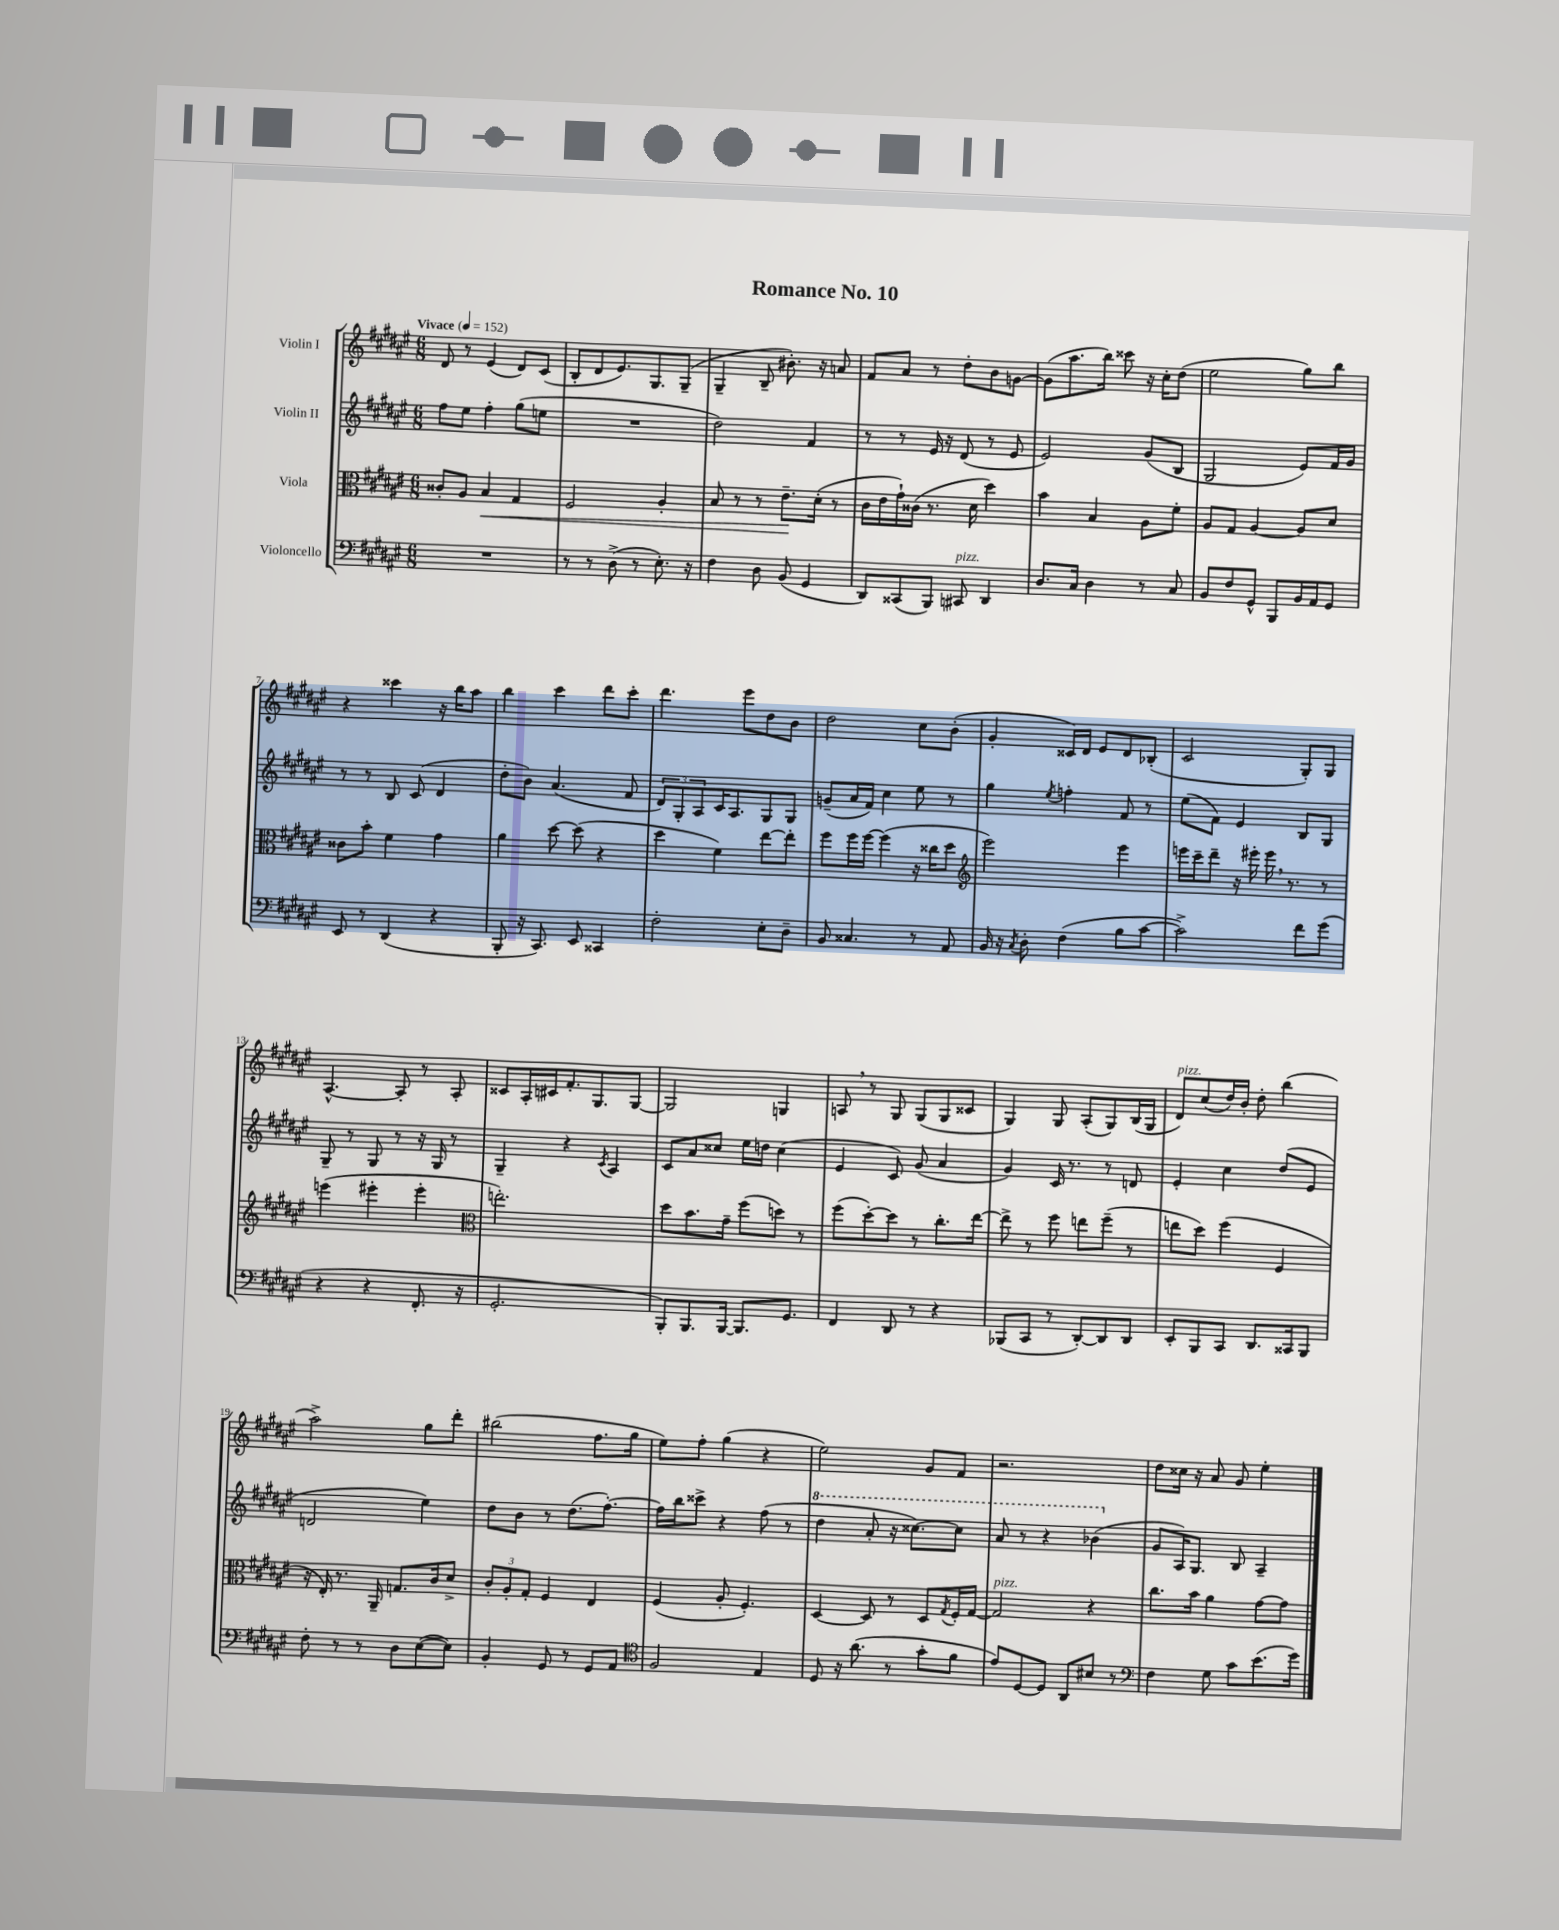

**kern	**kern	**dynam	**kern	**kern
*part4	*part3	*part3	*part2	*part1
*staff4	*staff3	*staff3	*staff2	*staff1
*I"Violoncello	*I"Viola	*	*I"Violin II	*I"Violin I
*clefF4	*clefC3	*	*clefG2	*clefG2
*k[f#c#g#d#a#e#]	*k[f#c#g#d#a#e#]	*	*k[f#c#g#d#a#e#]	*k[f#c#g#d#a#e#]
*M6/8	*M6/8	*	*M6/8	*M6/8
*MM152	*MM152	*	*MM152	*MM152
=1	=1	=1	=1	=1
!	!	!	!	!LO:TX:a:B:t=Vivace
2.r	8c##X'/L	.	8ff#\L	8d#/
.	8A#/J	.	8ee#\J	8r
!	!	!LO:HP:b	!	!
.	4B/	<	4ff#'\	(4e#/
.	4G#/	.	(8gg#\L	8d#/L)
.	.	.	8een\J	(8c#/J
=2	=2	=2	=2	=2
8r	2F#/	.	2.r	8B'/L
8r	.	.	.	8d#/
(8D#^\	.	.	.	8.e#/)
8r	.	.	.	.
.	.	.	.	8.G#/
8.E#'\)	4A#'/	.	.	.
.	.	.	.	(8G#~/J
16r	.	.	.	.
=3	=3	=3	=3	=3
4F#\	8B/	.	2dd#\)	4G#~/
.	8r	.	.	.
8D#\	8r	.	.	8B~/
(8BB/	8.e#~\L	.	.	8.b#X'\)
4GG#/	.	.	4f#/	.
.	(16d#'\Jk	[	.	16r
.	8r	.	.	8an/
=4	=4	=4	=4	=4
8DD#/L)	16c#\LL	.	8r	8f#/L
.	16e#\	.	.	.
(8CC##X/	16g#`\)	.	8r	8a#/J
.	(16c##X\JJ	.	.	.
8BBB/J)	8.r	.	16e#/	8r
.	.	.	16r	.
!LO:TX:a:i:t=pizz.	!	!	!	!
8CC#X/	.	.	(8d#/	8dd#'\L
.	16d#\	.	.	.
4DD#/	4dd#\)	.	8r	8b\
.	.	.	8e#/	[8gn\J
=5	=5	=5	=5	=5
8.D#/L	4b\	.	2e#/)	(8g\L]
.	.	.	.	8.aa#\
16C#/Jk	.	.	.	.
4D#\	4B/	.	.	.
.	.	.	.	16bb\Jk)
.	.	.	.	8ccc##X\
8r	8A#\L	.	(8g#/L	16r
.	.	.	.	16cc#'\KL
8C#/	8f#'\J	.	8B/J	(8dd#\J
=6	=6	=6	=6	=6
8BB/L	8A#/L	.	2G#/	2ee#\
8F#/	8G#/J	.	.	.
8GG#^^/J	[4A#/	.	.	.
8BBB/L	.	.	.	.
16BB/L	8A#/L]	.	8e#/L)	8gg#\L)
16AA#/J	.	.	.	.
8GG#/J	8d#/J	.	16f#/L	8bb\J
.	.	.	16g#/JJ	.
!!LO:LB:g=z
=7	=7	=7	=7	=7
8EE#/	8c##X\L	.	8r	4r
8r	8b'\J	.	8r	.
(4DD#/	4f#\	.	8B/	4ccc##X\
.	.	.	(8c#/	.
4r	4g#\	.	4d#/	16r
.	.	.	.	16bb\KL
.	.	.	.	8aa#\J
=8	=8	=8	=8	=8
8BBB'/	4a#\	.	8dd#'\L	4bb\
16r	.	.	8b\J)	.
8.CC#/)	.	.	.	.
.	[8dd#\	.	(4.a#/	4ccc#\
8EE#/	(8dd#\]	.	.	.
4CC##X/	4r	.	.	8ddd#\L
.	.	.	8f#/	8ccc#'\J
=9	=9	=9	=9	=9
2F#'\	4dd#\	.	12d#/L)	4.ddd#\
.	.	.	12G#'/	.
.	.	.	12A#/	.
.	4f#\)	.	16c#/K	.
.	.	.	8.A#/	.
.	.	.	.	8eee#\L
8E#'\L	[8ee#\L	.	8G#/	8dd#\
8D#~\J	8ee#'\J]	.	8G#/J	8b\J
=10	=10	=10	=10	=10
8BB/	8ff#\L	.	(8gn~/L	2dd#\
4.C##X/	16ff#\L	.	16a#/L	.
.	[16ff#\JJ	.	16f#/JJ)	.
.	(4ff#\]	.	4cc#\	.
8r	16r	.	8ee#\	8cc#\L
.	16cc##X\KL	.	.	.
8AA#/	8dd#\J	.	8r	(8b'\J
=11	=11	=11	=11	=11
*	*clefG2	*	*	*
16BB/	2eee#\)	.	4gg#\	4g#'/
16r	.	.	.	.
8qC#/	.	.	.	.
8D#'\	.	.	.	.
.	.	.	8qee#/	.
(4F#\	.	.	4ffn'\	16c##X/LL)
.	.	.	.	16d#/JJ
.	.	.	.	8e#/L
8B\L	4eee#\	.	8f#/	8d#/
[8c#\J	.	.	8r	(8B-X'/J
=12	=12	=12	=12	=12
2c#^\])	16eeen\LL	.	(8ee#\L	2c#/
.	16ccc#~\J	.	.	.
.	8ddd#~\J	.	8f#\J)	.
.	16r	.	4e#/	.
.	16eee#X'\	.	.	.
.	16eee#,\	.	.	.
.	8.r	.	.	.
8f#\L	.	.	8B/L	8G#'/L)
(8g#\J	8r	.	8G#/J	8G#/J
!!LO:LB:g=z
=13	=13	=13	=13	=13
4r	(4eeen\	.	8G#~/	[4.A#^^/
.	.	.	8r	.
4r	4eee#X'\	.	8G#/	.
.	.	.	8r	8A#'/]
8.FF#'/	4eee#'\	.	16r	8r
.	.	.	16G#/	.
.	.	.	8r	8A#'/
16r	.	.	.	.
=14	=14	=14	=14	=14
*	*clefC3	*	*	*
2.GG#'/	2.een'\)	.	4G#~/	8c##X/L
.	.	.	.	16A#'/L
.	.	.	.	16c#X/J
.	.	.	4r	8.f#'/
.	.	.	.	8.G#/
.	.	.	8qc#/	.
.	.	.	4A#/	.
.	.	.	.	[8G#/J
=15	=15	=15	=15	=15
8BBB'/L)	8dd#\L	.	8c#/L	2G#/]
8.BBB/	8.b\	.	8a#/	.
.	.	.	8cc##X/J	.
[16BBB/Jk	16g#~\Jk	.	.	.
8.BBB/L]	(8ff#\L	.	16ee#\LL	.
.	.	.	16ddn\JJ	.
.	8ddn\J)	.	(4cc##\	4Gn/
8.GG#/J	.	.	.	.
.	8r	.	.	.
=16	=16	=16	=16	=16
4FF#/	(8ff#\L	.	4e#/	8An,/
.	[8dd#'\)	.	.	8r
8DD#/	8dd#\J]	.	8c#/)	8G#/
8r	8r	.	(8g#/	(8G#/L
4r	8.cc#'\L	.	4a#/	8G#/
.	.	.	.	8c##X/J
.	[16ee#\Jk	.	.	.
=17	=17	=17	=17	=17
(8BBB-X/L	8ee#^\]	.	4g#/)	4G#/)
8CC#/J	8r	.	.	.
8r	8ff#\	.	16c#/	8G#/
.	.	.	8.r	.
[8DD#'/L)	8een\L	.	.	(8A#'/L
8DD#/]	(8ff#~\J	.	8r	8G#/)
8DD#/J	8r	.	8dn/	(16B/L
.	.	.	.	16G#/JJ
=18	=18	=18	=18	=18
!	!	!	!	!LO:TX:a:i:t=pizz.
8EE#'/L	8een\L	.	4e#'/	8d#/L)
8BBB/	8dd#\J)	.	.	(8cc#/
8CC#/J	(4ff#\	.	4cc#\	16dd#/L)
.	.	.	.	16b'/JJ
8.DD#/L	.	.	.	8dd#'\
.	4F#/	.	(8dd#/L	(4bb\
16CC##X/k	.	.	.	.
8BBB/J	.	.	8e#/J	.
!!LO:LB:g=z
=19	=19	=19	=19	=19
8F#'\	16r	.	2dn/	2aa#^\)
.	16E#'/)	.	.	.
8r	8.r	.	.	.
8r	.	.	.	.
.	16AA#~/	.	.	.
8D#\L	8.Gn/L	.	.	.
([8E#\	.	.	4ee#\)	8gg#\L
.	16c#/k	.	.	.
8E#\J])	8d#^/J	.	.	8ddd#'\J
=20	=20	=20	=20	=20
4BB'/	12c#'/L	.	8dd#\L	(2bb#X\
.	12A#'/	.	.	.
.	.	.	8b\J	.
.	12G#'/J	.	.	.
8GG#/	4F#/	.	8r	.
8r	.	.	(8.dd#\L	.
8GG#/L	4E#/	.	.	8.ff#\L
.	.	.	[8.ff#'\J)	.
8AA#/J	.	.	.	.
.	.	.	.	16gg#\Jk
=21	=21	=21	=21	=21
*clefC4	*	*	*	*
2F#/	(4F#/	.	16ff#\LL]	8ee#\L)
.	.	.	16bb\J	.
.	.	.	8ccc##X^\J	8ff#'\J
.	8A#'/	.	4r	(4gg#\
.	4.F#'/)	.	.	.
4E#/	.	.	(8ff#\	4r
.	.	.	8r	.
=22	=22	=22	=22	=22
*	*	*	*8va	*
8D#/	[4D#/	.	4ddd#\	2ee#\)
16r	.	.	.	.
(8.a#\	.	.	.	.
.	8D#/]	.	8aa#'/	.
8r	8r	.	16r	.
.	.	.	[8.ccc##X\L)	.
8g#'\L	8D#/L	.	.	8g#/L
.	8qG#/	.	.	.
8f#\J	16F#'/L	.	8ccc##\J]	8f#/J
.	[16G#/JJ	.	.	.
=23	=23	=23	=23	=23
!	!LO:TX:a:i:t=pizz.	!	!	!
8e#/L)	2G#/]	.	8aa#/	2.r
[8D#/	.	.	8r	.
8D#/J]	.	.	4r	.
8AA#/L	.	.	.	.
8B#X/J	4r	.	(4bb-X\	.
8r	.	.	.	.
=24	=24	=24	=24	=24
*clefF4	*	*	*	*
*	*	*	*X8va	*
4F#\	8.cc#\L	.	8g#/L	8dd#\L
.	.	.	16A#/K)	16cc##X\Jk
.	16b\Jk	.	8.G#/J	16r
8G#\	4a#\	.	.	8a#/
8c#\L	.	.	8B/	8g#/
(8.e#\	[8g#\L	.	4A#~/	4ee#'\
.	8g#\J]	.	.	.
16g#\Jk)	.	.	.	.
==	==	==	==	==
*-	*-	*-	*-	*-
